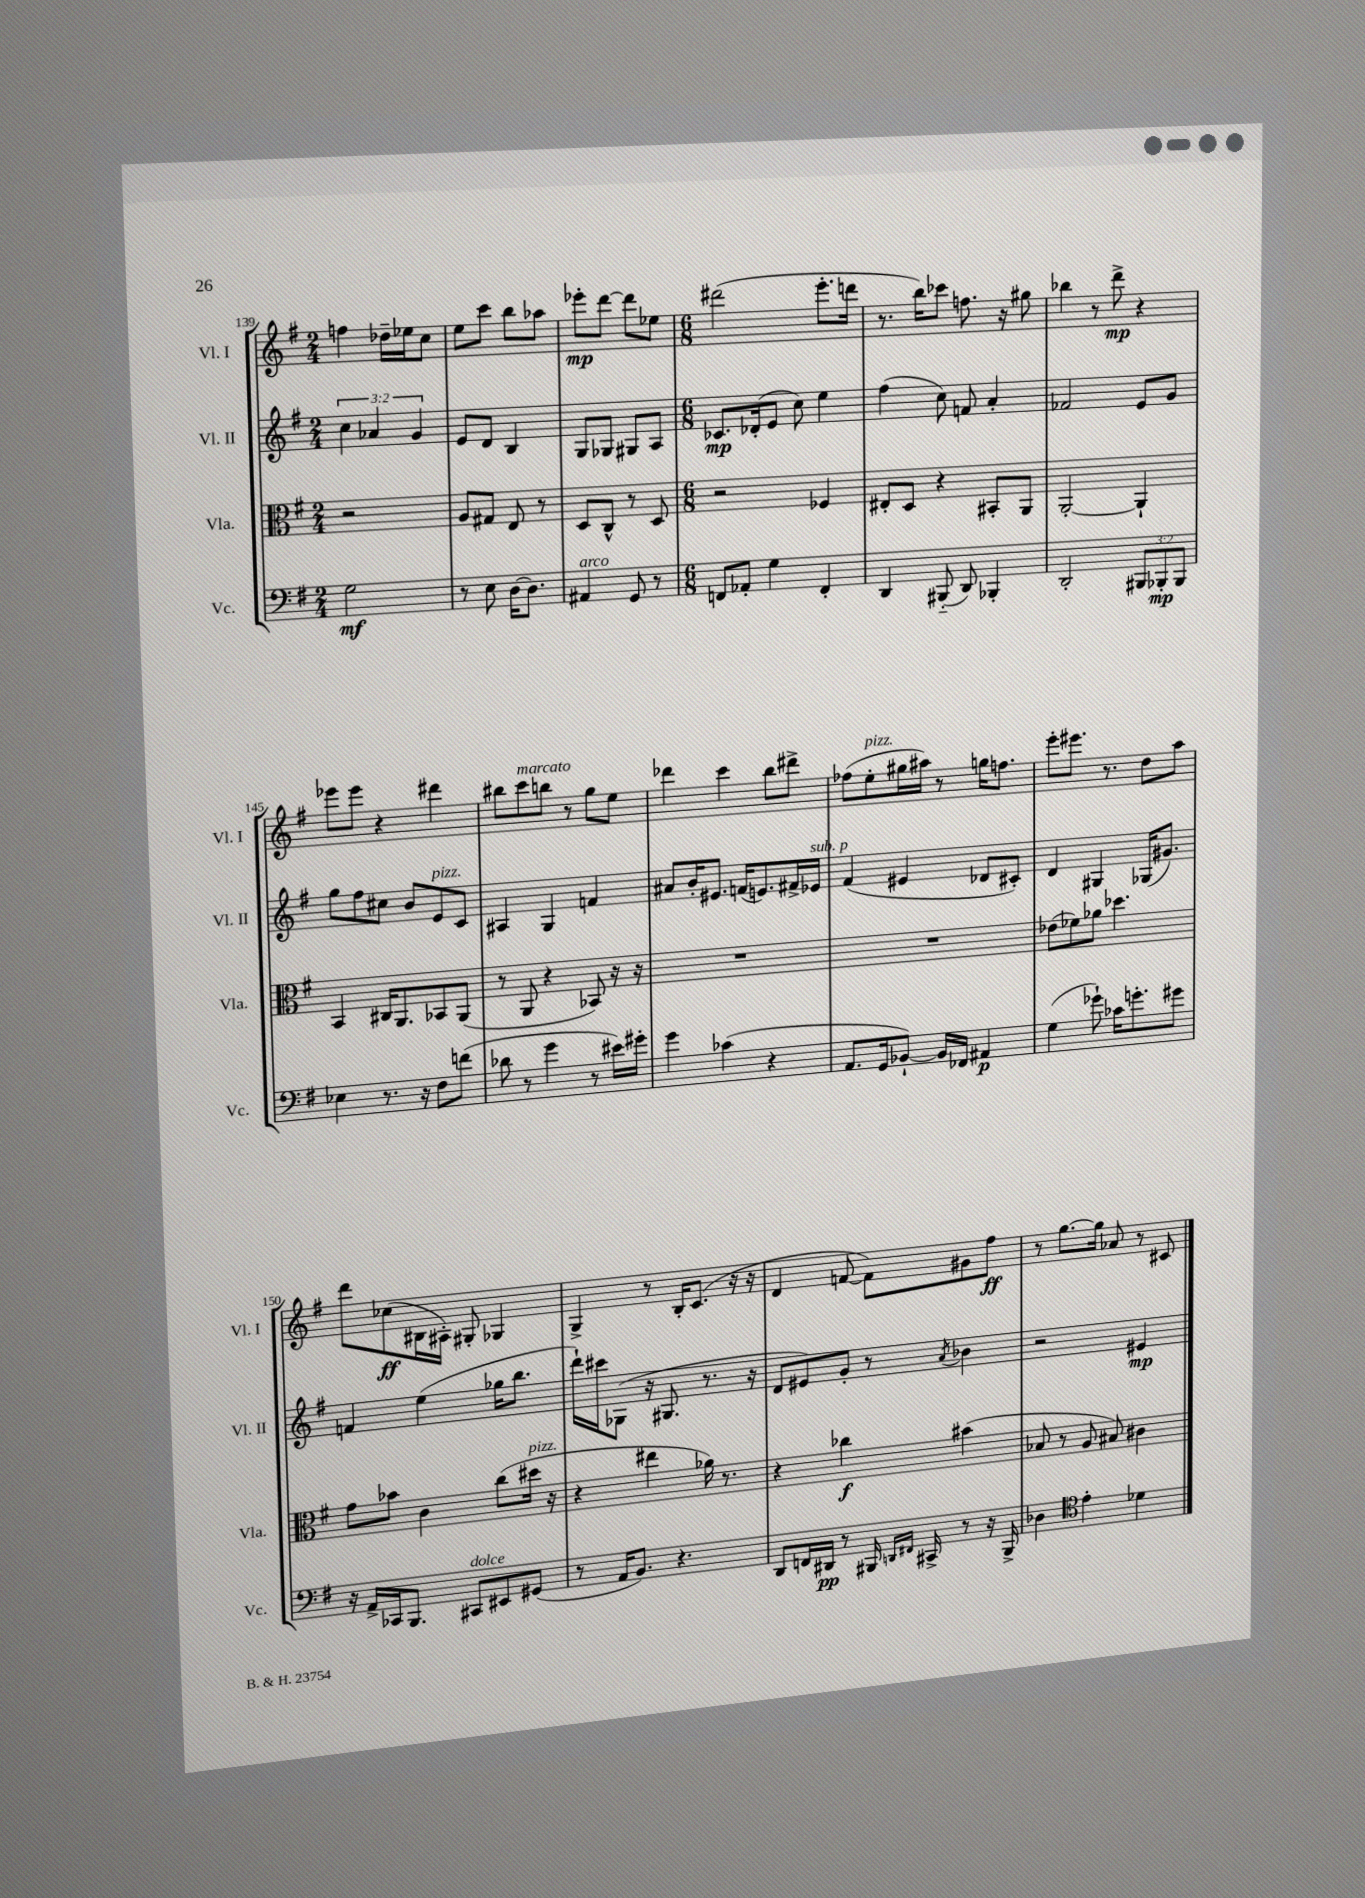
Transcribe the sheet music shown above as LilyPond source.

<<
\new StaffGroup <<
\new Staff = "s0" \with { instrumentName = "Vl. I" shortInstrumentName = "Vl. I" } {
    \clef treble \key g \major \numericTimeSignature \time 2/4
    f''4 des''16-- ees''16 c''8 |
    e''8 c'''8 b''8 aes''8 |
    ees'''8-.\mp d'''8~ d'''8 ees''8 |
    \numericTimeSignature \time 6/8 dis'''2( e'''8.-. d'''16 |
    r8. b''16) ces'''8 f''8. r16 gis''8 |
    bes''4 r8 d'''8->\mp r4 |
    ees'''8 ees'''8 r4 dis'''4 |
    bis''8 c'''8^\markup { \italic "marcato" } b''8 r8 g''8 e''8 |
    des'''4 c'''4 b''8 dis'''8-> |
    fes''8( e''8-.^\markup { \italic "pizz." } gis''16 ais''16) r8 g''16 f''8. |
    e'''8-. eis'''8. r8. d''8 a''8 |
    d'''8 ces''8\ff( bis16 ais16-.) gis8-. ges4 |
    g4-> r8 b16-. c'8.( r16 r16 |
    d'4 f'8~ f'8) gis'8 fis''8\ff |
    r8 g''8.~ g''16 aes'8 r8 cis'8 \bar "|." |
}
\new Staff = "s1" \with { instrumentName = "Vl. II" shortInstrumentName = "Vl. II" } {
    \clef treble \key g \major \numericTimeSignature \time 2/4 \override Staff.TupletNumber.text = #tuplet-number::calc-fraction-text
    \tuplet 3/2 { c''4 aes'4 g'4 } |
    e'8 d'8 b4 |
    g8 ges8 gis8 a8 |
    \numericTimeSignature \time 6/8 ces'8.\mp des'16-.( e'8 c''8) e''4 |
    fis''4( c''8) f'8 a'4-. |
    fes'2 e'8 g'8 |
    g''8 fis''8 cis''8 b'8 e'8^\markup { \italic "pizz." } c'8 |
    ais4 g4 f'4 |
    ais'8 b'16-. eis'8. f'16( e'8.) fis'16-> ees'16^\markup { \italic "sub. p" } |
    fis'4( eis'4 des'8 cis'8-.) |
    d'4 gis4 ges16( gis'8.) |
    f'4 e''4( ges''16 b''8. |
    d'''16-!) cis'''16 ges8( r16 gis8. r8. r16 |
    d'8 eis'8) g'8-. r8 \acciaccatura { a'8 } bes'4 |
    r2 eis'4\mp \bar "|." |
}
\new Staff = "s2" \with { instrumentName = "Vla." shortInstrumentName = "Vla." } {
    \clef alto \key g \major \numericTimeSignature \time 2/4
    r2 |
    a8 gis8 e8 r8 |
    d8 c8-^ r8 d8 |
    \numericTimeSignature \time 6/8 r2 fes4 |
    eis8-. d8 r4 bis,8-. a,8 |
    a,2~-. a,4-! |
    b,4 cis16 a,8. bes,8 a,8( |
    r8 a,8 r4 bes,8) r16 r16 |
    R2. |
    R2. |
    ees'8( fes'8) aes'8 des''4. |
    g'8 bes'8 c'4 c''8( dis''16^\markup { \italic "pizz." } r16 |
    r4 eis''4 aes'16) r8. |
    r4 ces''4\f bis'4( |
    bes8 r8 a8 bis8) cis'4 \bar "|." |
}
\new Staff = "s3" \with { instrumentName = "Vc." shortInstrumentName = "Vc." } {
    \clef bass \key g \major \numericTimeSignature \time 2/4 \override Staff.TupletNumber.text = #tuplet-number::calc-fraction-text
    g2\mf |
    r8 e8 d16~ d8. |
    ais,4^\markup { \italic "arco" } g,8 r8 |
    \numericTimeSignature \time 6/8 f,8 aes,8-. g4 f,4-. |
    d,4 bis,,8-_( d,8) bes,,4-. |
    d,2-. \tuplet 3/2 { bis,,8 bes,,8-.\mp bes,,8 } |
    ees4 r8. r16 fis8 f'8( |
    des'8 r8 g'4 r8 eis'16) gis'16-. |
    g'4 ces'4( r4 |
    a,8. g,16 bes,8~-!) bes,16 fes,16 ais,4\p |
    g4( ges'8-!) ces'16 g'8.-. gis'8 |
    r16 a,16-> ces,16 b,,8. cis,8^\markup { \italic "dolce" } eis,8 gis,8( |
    r8 a,16 b,8.) r4. |
    d,8 f,16 dis,16\pp r8 bis,,16 \grace { d,16 fis,16 } cis,16-> r8 r16 bis,,16-> |
    des4 \clef tenor e'4-. des'4 \bar "|." |
}
>>
>>
\layout { \context { \Score currentBarNumber = #139 } }
